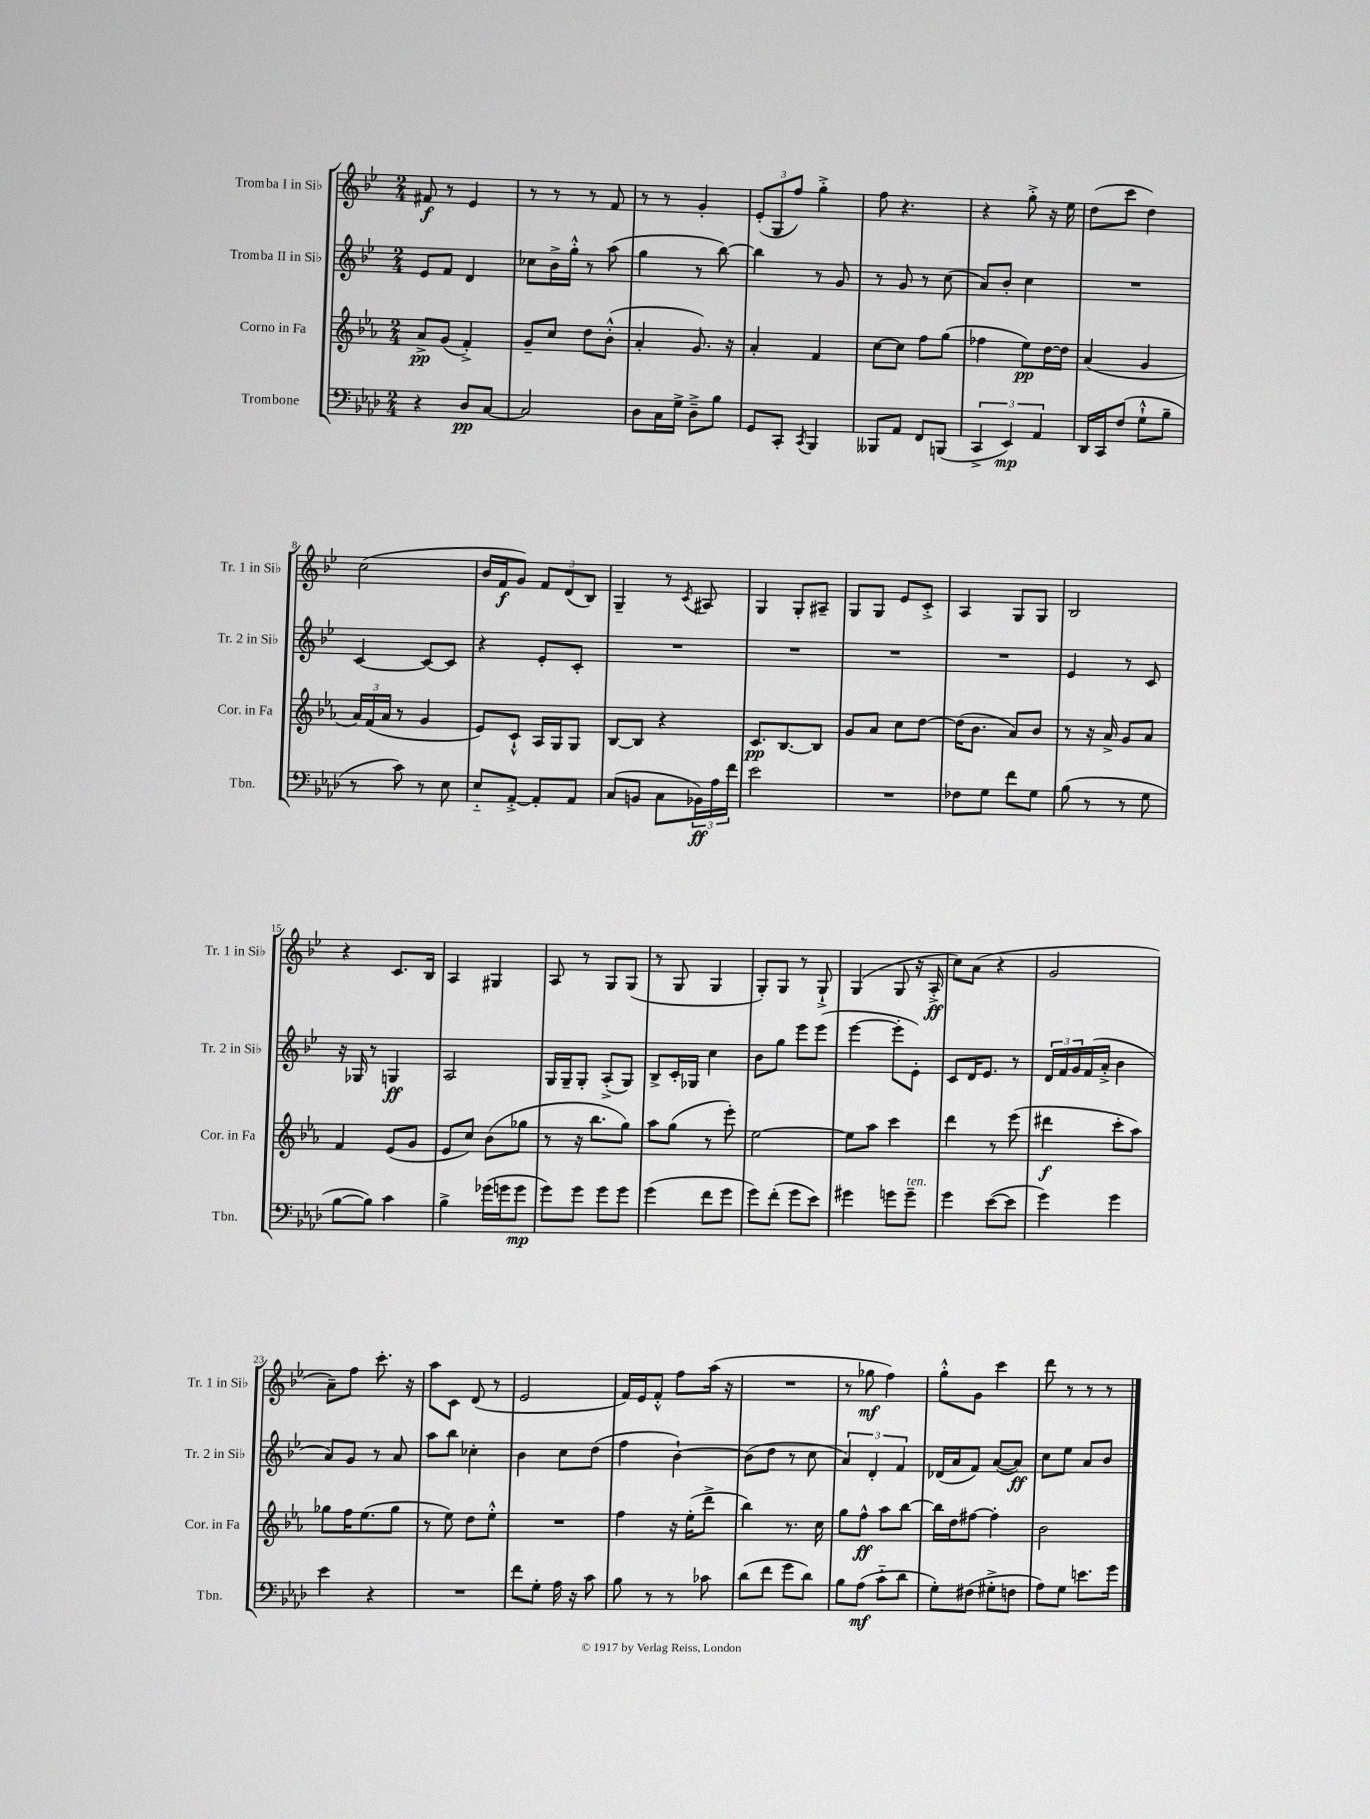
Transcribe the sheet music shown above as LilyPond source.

<<
\new StaffGroup <<
\new Staff = "s0" \with { instrumentName = "Tromba I in Sib" shortInstrumentName = "Tr. 1 in Sib" } {
    \clef treble \key bes \major \numericTimeSignature \time 2/4
    fis'8\f r8 ees'4 |
    r8 r8 r8 f'8 |
    r8 r8 g'4-. |
    \tuplet 3/2 { ees'8-.( g8 f''8) } g''4-.-> |
    f''8 r4. |
    r4 g''8-.-> r16 ees''16 |
    d''8( c'''8 d''4) |
    c''2( |
    bes'16 f'16\f g'8) \tuplet 3/2 { f'8 d'8( bes8) } |
    g4-- r8 \acciaccatura { c'8 } ais8 |
    g4 g8-. ais8-- |
    g8 g8 ees'8 c'8-.-> |
    a4 g8 g8 |
    bes2 |
    r4 c'8. bes16 |
    a4 gis4 |
    a8 r8 g8 g8( |
    r8 g8 g4 |
    g8-.) g8 r8 g8-!-> |
    g4( g8 r16 a16-.->\ff |
    c''8) a'8( r4 |
    g'2 |
    a'8--) f''8 c'''8.-. r16 |
    a''8 c'8 d'8( r8 |
    ees'2 |
    f'16) ees'16 f'8-.-^ f''8 a''16( r16 |
    R2 |
    r8 ges''8\mf f''4) |
    g''8-.-^ g'8 c'''4 |
    d'''8 r8 r8 r8 \bar "|." |
}
\new Staff = "s1" \with { instrumentName = "Tromba II in Sib" shortInstrumentName = "Tr. 2 in Sib" } {
    \clef treble \key bes \major \numericTimeSignature \time 2/4
    ees'8 f'8 d'4 |
    ces''8 bes'16-> g''16-.-^ r8 a''8( |
    g''4 r8 bes''8~) |
    bes''4 r8 g'8 |
    r8 g'8 r8 c''8( |
    a'8) bes'8-. c''4 |
    R2 |
    c'4~ c'8~ c'8 |
    r4 ees'8-. c'8-. |
    R2 |
    R2 |
    R2 |
    R2 |
    ees'4 r8 c'8 |
    r16 ges16 r8 g4\ff |
    a2 |
    g16 g16-- g8-. a8-.->( g8) |
    bes8-> c'16-. ges16 c''4 |
    bes'8 g''8 ees'''8 ees'''8( |
    ees'''4~ ees'''8-. ees'8-.) |
    c'8 d'16 ees'8. r8 |
    \tuplet 3/2 { d'16 f'16 g'16 } f'16( a'16-.-> bes'4 |
    a'8) g'8 r8 a'8 |
    a''8 bes''8 ces''4-. |
    bes'4 c''8 d''8( |
    f''4 bes'4~-!) |
    bes'8( d''8 r8 c''8 |
    \tuplet 3/2 { a'4) d'4-. f'4 } |
    des'16( a'16 f'8) a'8~( a'8\ff) |
    c''8 ees''8 a'8 bes'8 \bar "|." |
}
\new Staff = "s2" \with { instrumentName = "Corno in Fa" shortInstrumentName = "Cor. in Fa" } {
    \clef treble \key ees \major \numericTimeSignature \time 2/4
    aes'8->\pp g'8( f'4-.->) |
    g'8-- c''8 d''8 bes'8-.-^( |
    aes'4-. g'8.) r16 |
    aes'4-. f'4 |
    c''8~ c''8 f''8 g''8( |
    fes''4 ees''8\pp) d''16~ d''16 |
    aes'4( g'4 |
    \tuplet 3/2 { aes'16) f'16( aes'16 } r8 g'4 |
    ees'8) c'8-!-^ aes16 g16 g8 |
    bes8~ bes8 r4 |
    c'8.\pp bes8.~ bes8 |
    g'8 aes'8 c''8 d''8~ |
    d''16( bes'8. aes'8) bes'8 |
    r8 r16 aes'16-> g'8 aes'8 |
    f'4 ees'8( g'8 |
    ees'8 c''8) bes'8( ges''8 |
    r8 r16 bes''8. g''8) |
    aes''8 g''8( r8 ees'''8-.) |
    ees''2~ |
    ees''8 aes''8 c'''4 |
    d'''4 r8 ees'''8( |
    dis'''4\f c'''8-. aes''8) |
    ges''8 f''16 ees''8.( ges''8 |
    r8 ees''8) d''8 ees''8-.-^ |
    R2 |
    f''4 r16 ees''16-.( d'''8-> |
    bes''4) r8. c''16 |
    g''8 f''8-^\ff aes''8 bes''8~ |
    bes''16 d''16 fis''8~ fis''4-. |
    bes'2 \bar "|." |
}
\new Staff = "s3" \with { instrumentName = "Trombone" shortInstrumentName = "Tbn." } {
    \clef bass \key aes \major \numericTimeSignature \time 2/4
    r4 des8\pp c8~ |
    c2 |
    des8 c16 g16-> des8---> bes8 |
    g,8 c,8-. \acciaccatura { c,8 } bes,,4 |
    beses,,8 aes,8 f,8 b,,8( |
    \tuplet 3/2 { c,4-> ees,4\mp) aes,4 } |
    des,16 c,16 f8( g8-!-^ bes8-- |
    r8 c'8) r8 ees8 |
    ees8-_ aes,8~-.-> aes,8-. aes,8 |
    c8( b,8 c8 \tuplet 3/2 { bes,16\ff) aes16 f'16 } |
    ees'2 |
    R2 |
    fes8 g8 f'8 g8 |
    bes8( r8 r8 g8 |
    bes8~ bes8) c'4 |
    bes4-> ges'16( g'16 g'8\mp |
    g'8) g'8 g'8 g'8 |
    g'4( f'8 g'8 |
    g'8) f'8-.( g'8 ees'8) |
    gis'4 g'8 g'8--^\markup { \italic "ten." } |
    g'4 ees'8~( ees'8 |
    g'4) g'4 |
    ees'4 r4 |
    R2 |
    f'8 g8-. aes16 r16 c'8 |
    bes8 r8 r8 ces'8 |
    des'8( f'8 g'8 des'8) |
    bes8 aes8\mf( c'8-_ des'8 |
    g8-.) fis8( gis8-.-> f8 |
    aes8) g8 e'8. g'16 \bar "|." |
}
>>
>>
